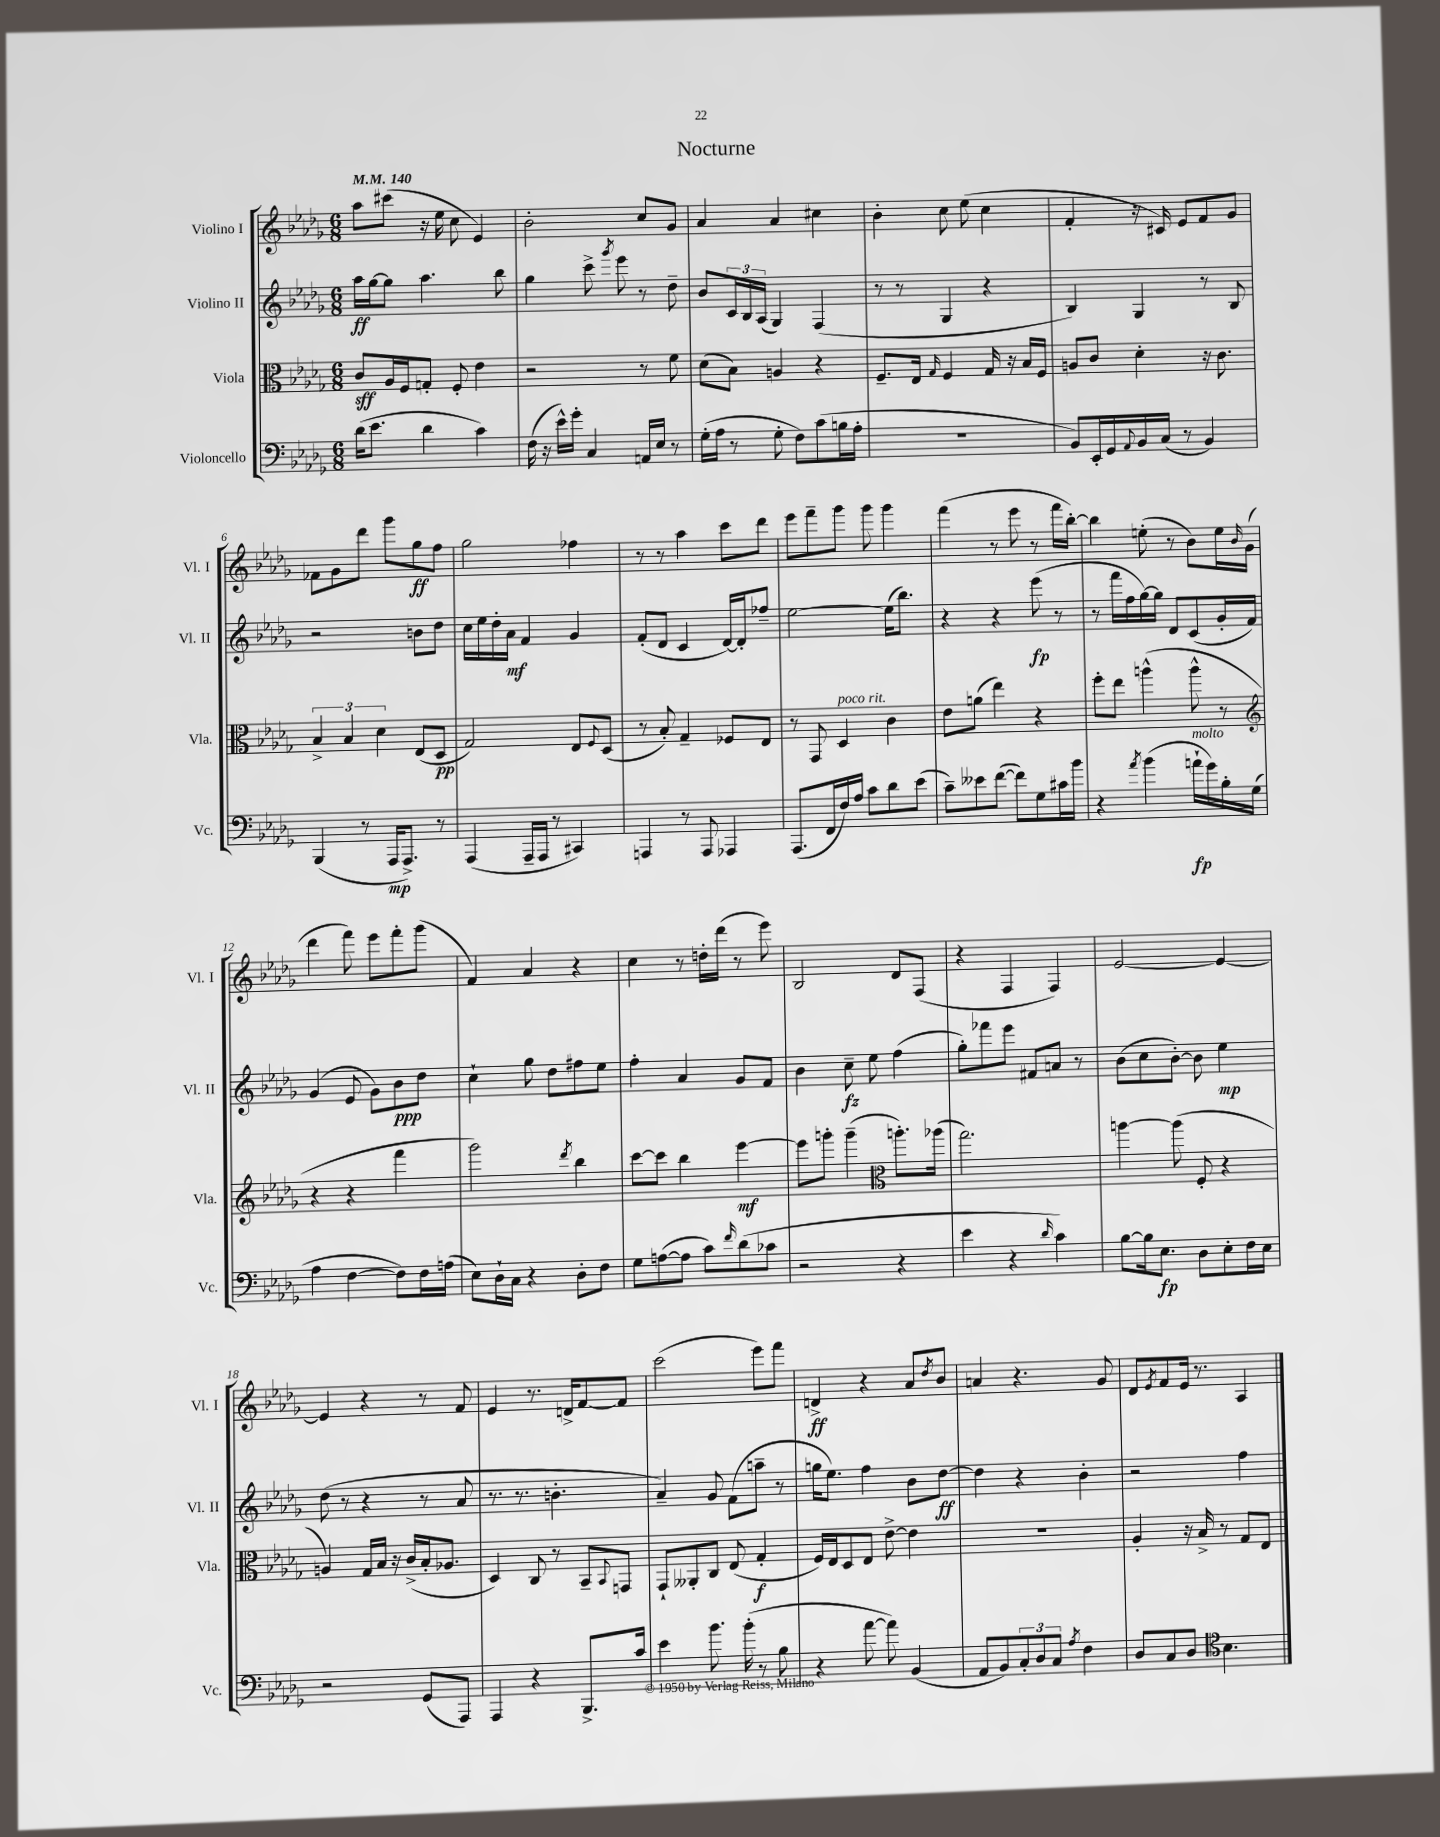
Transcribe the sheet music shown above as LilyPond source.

\header { title = "Nocturne" }
<<
\new StaffGroup <<
\new Staff = "s0" \with { instrumentName = "Violino I" shortInstrumentName = "Vl. I" } {
    \clef treble \key des \major \numericTimeSignature \time 6/8 \tempo 4 = 140
    aes''8 cis'''8( r16 ees''16 c''8 ees'4) |
    bes'2-. c''8 ges'8 |
    aes'4 aes'4 cis''4 |
    bes'4-. c''8 ees''8( c''4 |
    f'4-. r16 cis'16) ees'8 f'8 ges'8 |
    fes'8 ges'8 des'''8 ges'''8 ges''8\ff f''8 |
    ges''2 fes''4 |
    r8 r8 aes''4 c'''8 des'''8 |
    ees'''8 f'''8-- ges'''8 ges'''8 ges'''4 |
    f'''4( r8 ees'''8 r8 f'''16 bes''16~-.) |
    bes''4 e''8-.( r8 bes'8) e''16 \grace { bes'16 } ges'16( |
    des'''4 f'''8) ees'''8 f'''8-. ges'''8( |
    f'4) aes'4 r4 |
    c''4 r8 d''16-. des'''16( r8 ees'''8) |
    bes2 des'8 f8( |
    r4 f4 f4) |
    ees'2~ ees'4~ |
    ees'4 r4 r8 f'8 |
    ees'4 r8. d'16-> f'8~ f'8 |
    c'''2( ees'''8) f'''8 |
    d'4->\ff r4 aes'8 \acciaccatura { des''8 } bes'8 |
    a'4 r4. ges'8 |
    des'8 \acciaccatura { ees'8 } f'8 ees'16 r8. aes4 \bar "|." |
}
\new Staff = "s1" \with { instrumentName = "Violino II" shortInstrumentName = "Vl. II" } {
    \clef treble \key des \major \numericTimeSignature \time 6/8
    aes''16\ff ges''16~ ges''8 aes''4. bes''8 |
    ges''4 c'''8-> \acciaccatura { ges'''8 } ees'''8 r8 des''8-- |
    bes'8 \tuplet 3/2 { c'16 bes16 aes16( } ges4) f4( |
    r8 r8 ges4 r4 |
    bes4) ges4 r8 bes8 |
    r2 b'8 des''8 |
    c''16 ees''16 des''16-. aes'16\mf f'4 ges'4 |
    f'8-.( des'8 c'4 des'16~) des'16-. fes''8-- |
    ees''2~ ees''16( bes''8.) |
    r4 r4 ees'''8\fp( r8 |
    r8 f'''16 f''16 ges''16~) ges''16 des'8 c'8( ges'16-. f'16) |
    ges'4( ees'8 ges'8) bes'8\ppp des''8 |
    c''4-! ges''8 des''8 fis''8 ees''8 |
    f''4-. aes'4 ges'8 f'8 |
    bes'4 c''8--\fz ees''8 f''4( |
    ges''8-.) fes'''8 ees'''8 fis'8 a'8 r8 |
    bes'8( c''8 bes'8~-.) bes'8 ees''4\mp |
    des''8( r8 r4 r8 aes'8 |
    r8. r8. b'4.-. |
    aes'4--) ges'8 f'8( a''8-- r8 |
    g''16 ees''8.) f''4 bes'8 des''8~\ff |
    des''4 r4 bes'4-. |
    r2 f''4 \bar "|." |
}
\new Staff = "s2" \with { instrumentName = "Viola" shortInstrumentName = "Vla." } {
    \clef alto \key des \major \numericTimeSignature \time 6/8
    c'8\sff aes16 f16 g8-. f8-. ees'4 |
    r2 r8 f'8 |
    des'8( bes8) a4 r4 |
    f8.-- ees16 \grace { ges16 } f4 ges16 r16 bes16 f16 |
    a8 c'8 des'4-. r16 c'8. |
    \tuplet 3/2 { bes4-> bes4 des'4 } ees8( des8\pp |
    ges2) ees8 \appoggiatura { f8 } des8( |
    r8 bes8-.) ges4-- fes8 ees8 |
    r8 ges,8 des4^\markup { \italic "poco rit." } c'4 |
    ees'8 a'8( ees''4) r4 |
    f''8-. ees''8 a''4-^( a''8-^ r8 |
    \clef treble r4 r4 f'''4 |
    ges'''2) \acciaccatura { des'''8 } bes''4 |
    c'''8~ c'''8 bes''4 ees'''4~\mf |
    ees'''8 g'''8-. g'''4--( \clef alto a''8.-.) aes''16( |
    ges''2.) |
    a''4~ a''8( f8-. r4 |
    a4) ges16 bes16 r16 c'16->( bes16-. aes8. |
    des4) c8 r8 bes,8-- \appoggiatura { bes,8 } g,8 |
    ges,8-! aeses,8-. c8 ees8( ges4-.\f |
    f16) ees16 des8 ees8 ees'8~-> ees'4 |
    R2. |
    aes4-. r16 bes16-> r8 ges8 ees8 \bar "|." |
}
\new Staff = "s3" \with { instrumentName = "Violoncello" shortInstrumentName = "Vc." } {
    \clef bass \key des \major \numericTimeSignature \time 6/8
    des'16( ees'8. des'4 c'4) |
    f16( r16 ees'16-^) ges'16-. c4 a,16 ees16 r8 |
    ges16-.( aes16 r8 ges8-. f8) c'8( b16 aes16-. |
    R2. |
    bes,8) ees,16-. ges,16 \appoggiatura { aes,8 } bes,16 c16( r8 bes,4) |
    bes,,4( r8 aes,,16\mp aes,,8.->) r8 |
    aes,,4( aes,,16-- aes,,16 r8 cis,4) |
    a,,4 r8 a,,8 aes,,4 |
    aes,,8.( f,16 f16) aes16 c'8 des'8 ees'8( |
    c'8--) eeses'8 f'8~( f'8) ges8 cis'16 bes'16 |
    r4 \acciaccatura { aes'8 } bes'4( a'16-!\fp^\markup { \italic "molto" } ges'16) bes16-. ges16( |
    aes4 f4~ f8) f16 a16( |
    ees8) des16-! c16 r4 des8-. f8 |
    ges8 a8~( a8 c'8) \grace { f'16 } des'8( ces'8 |
    r2 r4 |
    ees'4 r4 \grace { des'16 } c'4) |
    bes8~ bes16 ees8.\fp des8 ees8-. f16 ees16 |
    r2 ges,8( aes,,8) |
    aes,,4 r4 bes,,8.-> c'16 |
    ees'4 bes'8. bes'16-.( r8 bes8 |
    r4 aes'8~ aes'8) bes,4( |
    aes,8 bes,8) \tuplet 3/2 { c8-. des8 c8 } \acciaccatura { aes8 } f4 |
    des8 c8 des8 \clef tenor bes4. \bar "|." |
}
>>
>>
